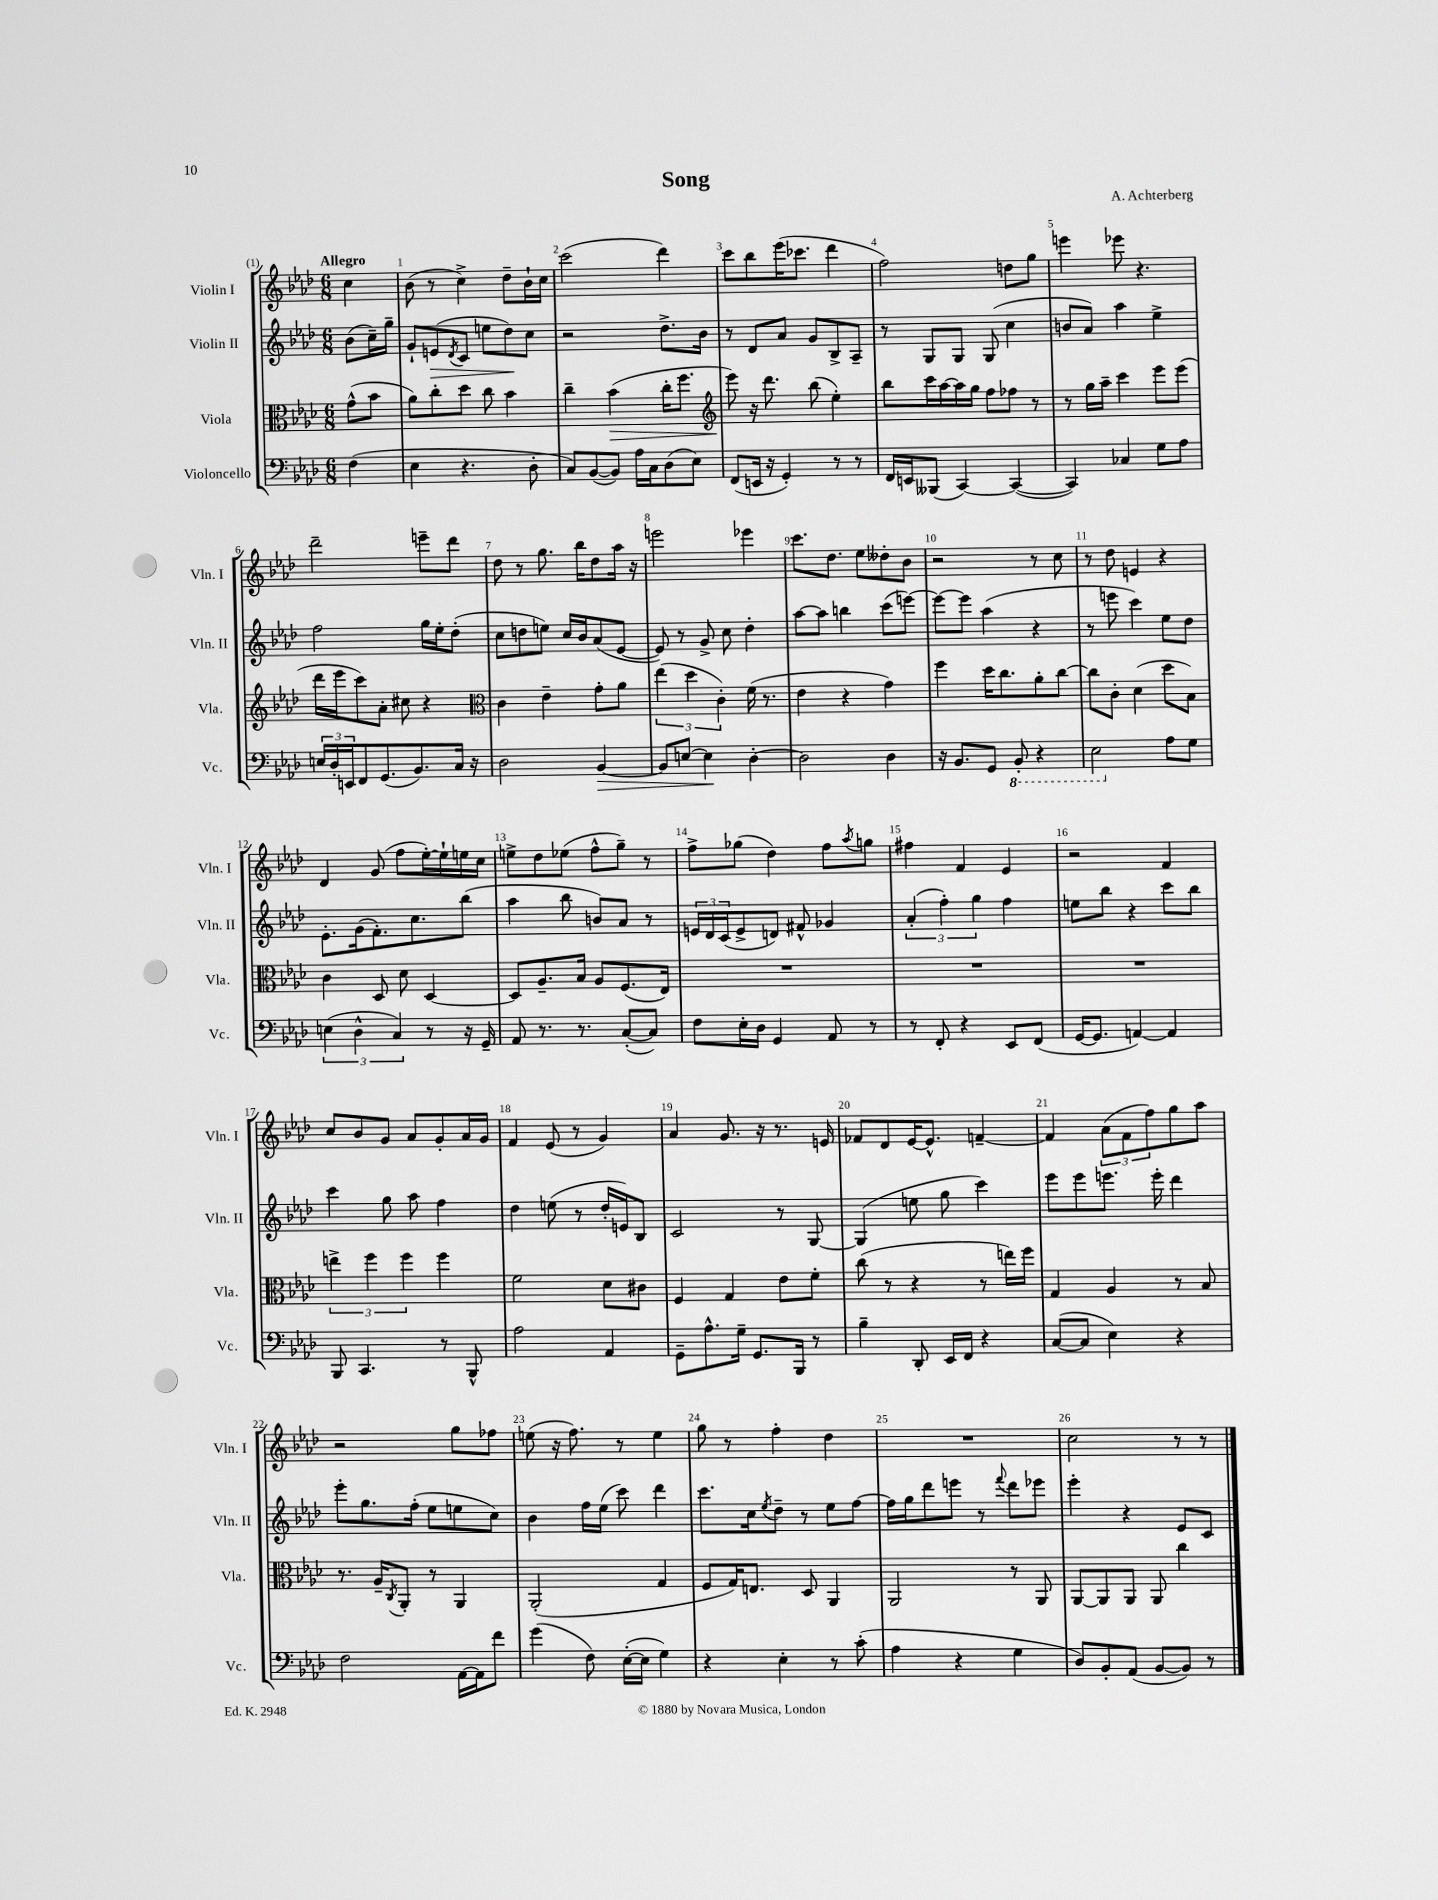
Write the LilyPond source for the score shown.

\header { title = "Song" composer = "A. Achterberg" }
<<
\new StaffGroup <<
\new Staff = "s0" \with { instrumentName = "Violin I" shortInstrumentName = "Vln. I" } {
    \clef treble \key aes \major \numericTimeSignature \time 6/8 \partial 4 \tempo "Allegro"
    c''4 |
    bes'8( r8 c''4->) des''8-- bes'16-! c''16 |
    c'''2( des'''4) |
    c'''8 bes''8 ees'''16( ces'''8. des'''4 |
    f''2) d''8 g''8 |
    e'''4 ees'''8 r4. |
    des'''2-- e'''8-- des'''8 |
    des''8 r8 g''8. bes''16 des''8 aes''16 r16 |
    e'''2 ees'''4 |
    c'''8. des''8. ees''8 deses''8-. bes'8 |
    r2 r8 c''8 |
    r8 des''8 e'4 r4 |
    des'4 g'8( f''8 ees''16~-.) ees''16-! e''16 c''16 |
    e''8-> des''8 ees''8( f''8-^ g''8--) r8 |
    f''8-> ges''8( des''4) f''8 \acciaccatura { aes''8 } g''8 |
    fis''4 f'4 ees'4 |
    r2 f'4 |
    c''8 bes'8 g'8 aes'8 g'8-. aes'16 g'16 |
    f'4 ees'8( r8 g'4) |
    aes'4 g'8. r16 r8. e'16 |
    fes'8 des'8 ees'16~ ees'8.-^ f'4~-- |
    f'4 \tuplet 3/2 { aes'8( f'8 f''8) } g''8 aes''8 |
    r2 g''8 fes''8 |
    e''8( r16 f''8.) r8 e''4 |
    g''8 r8 f''4-. des''4 |
    R2. |
    c''2 r8 r8 \bar "|." |
}
\new Staff = "s1" \with { instrumentName = "Violin II" shortInstrumentName = "Vln. II" } {
    \clef treble \key aes \major \numericTimeSignature \time 6/8 \partial 4
    bes'8( c''16--) g''16-- |
    g'8-! e'8\>( \acciaccatura { des'8 } c'8 e''8 des''8\!) c''8 |
    r2 des''8.-> bes'16 |
    r8 des'8 aes'8 g'8 bes8-> aes8-- |
    r8 g8 g8 g8( c''4 |
    b'8 aes'8) aes''4 ees''4-> |
    f''2 g''16 ees''16-. des''8-.( |
    c''8 d''8 e''8) c''16 bes'16 aes'8( ees'8~ |
    ees'8) r8 g'8-> c''8 des''4-. |
    aes''8~ aes''8 b''4 c'''8( e'''8~) |
    e'''8~ e'''8 aes''4( r4 |
    r8 e'''8 c'''4) ees''8 des''8 |
    ees'8.-. g'16( f'8.-.) c''8. bes''8( |
    aes''4 bes''8 b'8) aes'8 r8 |
    \tuplet 3/2 { e'16 des'16 c'16( } e'8-> d'8) fis'8-^ ges'4 |
    \tuplet 3/2 { aes'4-.( f''4-.) g''4 } f''4 |
    e''8 bes''8 r4 c'''8 bes''8 |
    c'''4 g''8 aes''8 f''4 |
    des''4 e''8( r8 des''16-. e'16) bes8 |
    c'2 r8 g8~ |
    g4( e''8 g''8 c'''4) |
    ees'''8 ees'''8 e'''8. e'''16-. des'''4 |
    ees'''8-. g''8. f''16-.( ees''8 e''8 c''8) |
    bes'4 f''16 ees''16( c'''8) des'''4 |
    c'''8. c''16 \acciaccatura { ees''8 } des''8-- r8 ees''8 f''8~ |
    f''16 g''16 des'''8 e'''8 r8 \appoggiatura { f'''8 } des'''8 ees'''8 |
    ees'''4-. r4 ees'8 c'8 \bar "|." |
}
\new Staff = "s2" \with { instrumentName = "Viola" shortInstrumentName = "Vla." } {
    \clef alto \key aes \major \numericTimeSignature \time 6/8 \partial 4
    g'8-^( bes'8 |
    aes'8) c''8-. des''8 c''8 bes'4 |
    c''4-- bes'4\>( c''16-. f''8. |
    \clef treble ees'''8\!) r16 des'''8. bes''8( ees''4-.) |
    bes''8 c'''16 aes''16~ aes''16 g''16 f''8 fes''8 r8 |
    r8 g''16 aes''16-- c'''4 ees'''8 ees'''8( |
    des'''16 ees'''16 c'''8) aes'8-. cis''8 r4 |
    \clef alto c'4 ees'4-- g'8-. aes'8 |
    \tuplet 3/2 { ees''4( des''4 c'4-.) } f'16( r8. |
    ees'4 r4 g'4) |
    f''4 des''16 c''8. aes'8-. c''8~ |
    c''8 c'8-. des'4( des''8 bes8) |
    c'4 des8 des'8 des4~ |
    des8 aes8.-- bes16 aes8 f8.( ees16) |
    R2. |
    R2. |
    R2. |
    \tuplet 3/2 { e''4-> f''4 f''4 } f''4 |
    f'2 des'8 cis'8 |
    f4 g4 ees'8 f'8-. |
    c''8( r8 r4 r8 e''16) f''16 |
    g4 aes4 r8 bes8 |
    r8. aes16-- \acciaccatura { c8 } aes,8-. r8 aes,4 |
    aes,2-.( g4 |
    f8 g16) e8. des8 aes,4 |
    aes,2 r8 aes,8 |
    aes,8~ aes,8 aes,8 aes,8 c''4 \bar "|." |
}
\new Staff = "s3" \with { instrumentName = "Violoncello" shortInstrumentName = "Vc." } {
    \clef bass \key aes \major \numericTimeSignature \time 6/8 \partial 4
    f4( |
    ees4 r4. des8-. |
    c8) bes,8~( bes,8) aes16 c16 des8( ees8) |
    f,8( e,16 r16 g,4-.) r8 r8 |
    f,16 e,16 beses,,8( c,4~) c,4~( |
    c,4) ces4 g8 aes8 |
    \tuplet 3/2 { e16 des16-. e,16 } f,8 g,8.( bes,8.) c16 r16 |
    des2 bes,4~\> |
    bes,8 e8~ e4\! des4~-. |
    des2 des4 |
    r16 bes,8. g,8 \ottava #-1 bes,,8-. r4 |
    ees,2 \ottava #0 aes8 g8 |
    \tuplet 3/2 { e4( des4-^ c4) } r8 r16 g,16-- |
    aes,8 r8. r8. c8~-.( c8) |
    f8 ees16-. des16 g,4 aes,8 r8 |
    r8 f,8-. r4 ees,8 f,8( |
    g,16~ g,8. a,4~) a,4 |
    bes,,8 c,4. r8 bes,,8-^ |
    aes2 aes,4 |
    g,8-- aes8.-^ g16-- g,8. bes,,16 r8 |
    bes4-- des,8-. ees,16 f,16 r4 |
    c8~( c8 ees4) r4 |
    f2 aes,16~ aes,16 f'8 |
    g'4( f8) ees16~-.( ees16 g4) |
    r4 ees4-. r8 c'8-.( |
    aes4 r4 g4 |
    des8) bes,8-. aes,8( bes,8~ bes,8) r8 \bar "|." |
}
>>
>>
\layout { \context { \Score \override BarNumber.break-visibility = ##(#f #t #t) barNumberVisibility = #all-bar-numbers-visible } }
